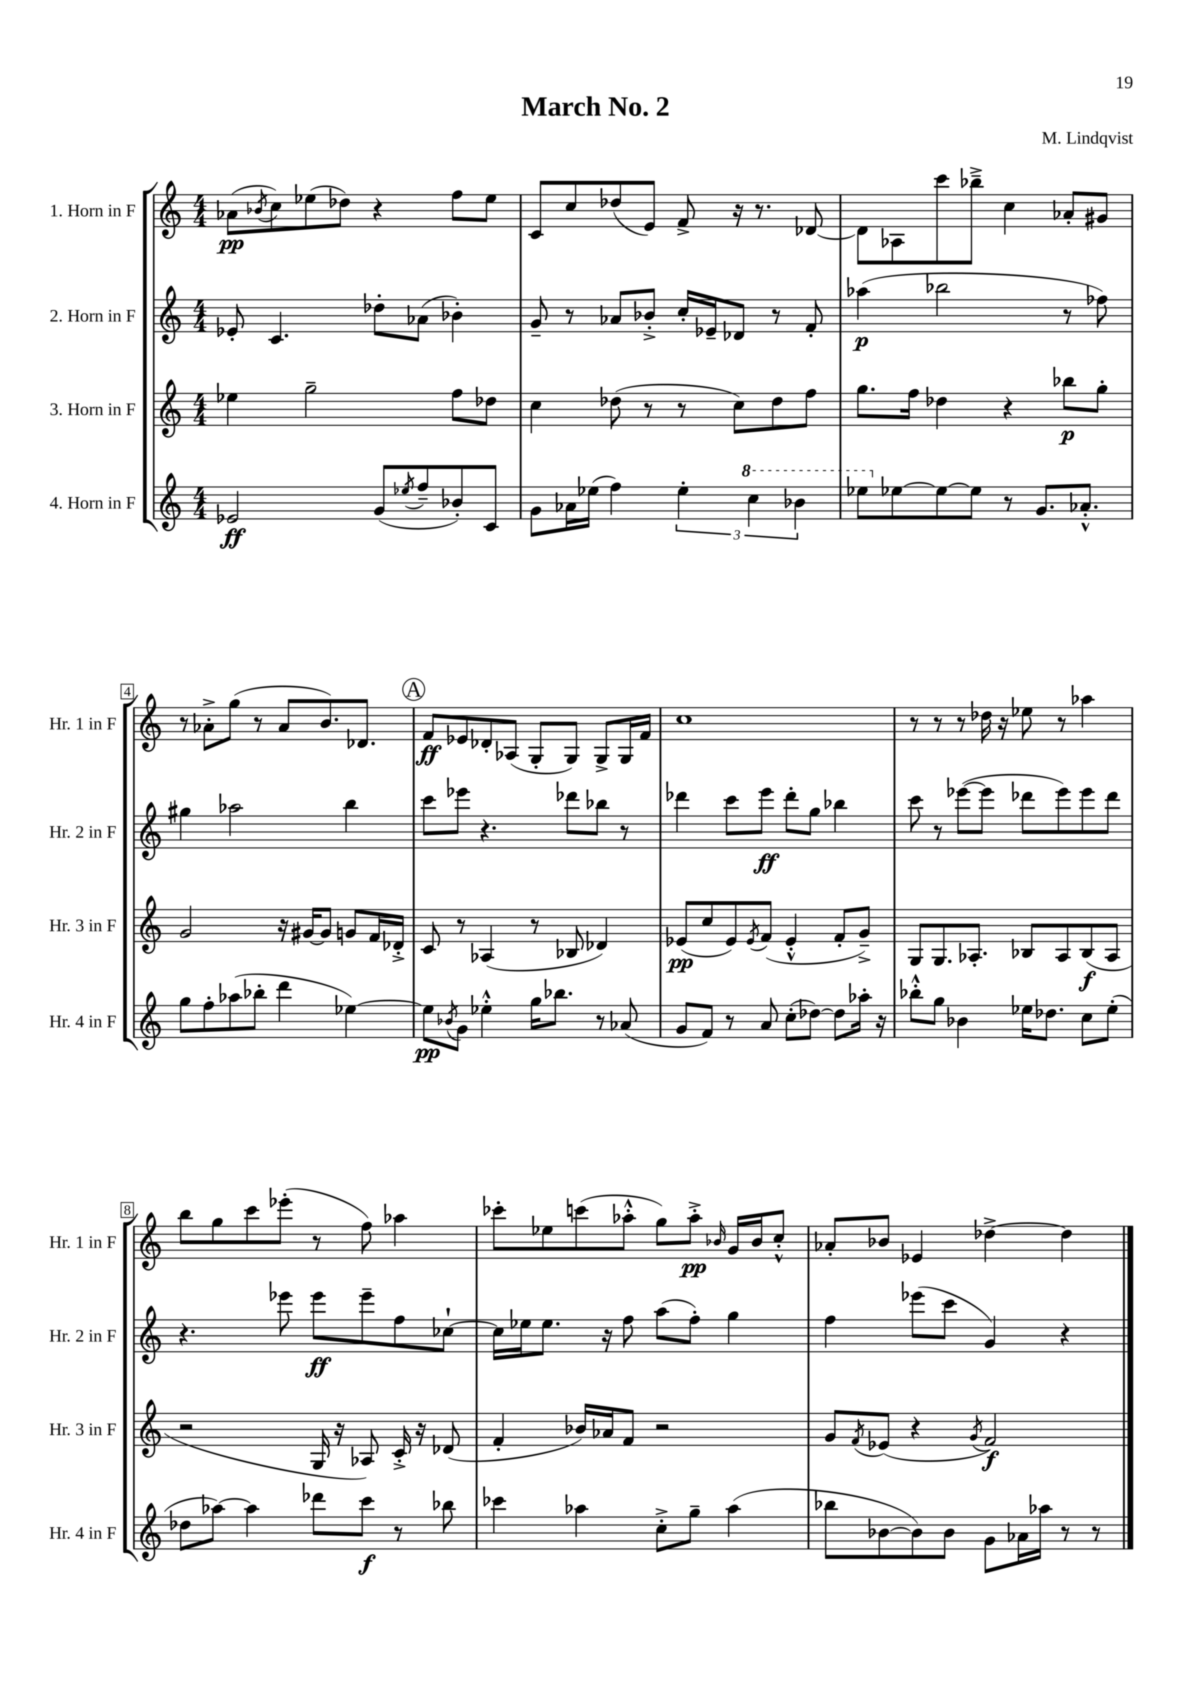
\header { title = "March No. 2" composer = "M. Lindqvist" }
<<
\new StaffGroup <<
\new Staff = "s0" \with { instrumentName = "1. Horn in F" shortInstrumentName = "Hr. 1 in F" } {
    \clef treble \key c \major \numericTimeSignature \time 4/4
    aes'8\pp( \acciaccatura { bes'8 } c''8) ees''8( des''8) r4 f''8 ees''8 |
    c'8 c''8 des''8( e'8) f'8-> r16 r8. des'8~ |
    des'8 aes8 c'''8 bes''8---> c''4 aes'8-. gis'8 |
    r8 aes'8-.-> g''8( r8 aes'8 b'8.) des'8. |
    \mark \markup { \circle "A" } f'8\ff ees'8 des'8-. aes8( g8-. g8) g8-> g16 f'16 |
    c''1 |
    r8 r8 r8 des''16 r16 ees''8 r8 aes''4 |
    b''8 g''8 c'''8 ees'''8-.( r8 f''8) aes''4 |
    ces'''8-. ees''8 c'''8( aes''8-.-^ g''8) aes''8-.->\pp \grace { bes'16 } g'16 bes'16 c''8-.-^ |
    aes'8-. bes'8 ees'4 des''4~-> des''4 \bar "|." |
}
\new Staff = "s1" \with { instrumentName = "2. Horn in F" shortInstrumentName = "Hr. 2 in F" } {
    \clef treble \key c \major \numericTimeSignature \time 4/4
    ees'8-. c'4. des''8-. aes'8( bes'4-.) |
    g'8-- r8 aes'8 bes'8-.-> c''16-. ees'16-- des'8 r8 f'8-. |
    aes''4\p( bes''2 r8 fes''8) |
    gis''4 aes''2 b''4 |
    \mark \markup { \circle "A" } c'''8 ees'''8 r4. des'''8 bes''8 r8 |
    des'''4 c'''8 e'''8\ff des'''8-. g''8 bes''4 |
    c'''8 r8 ees'''8~( ees'''8 des'''8 ees'''8) ees'''8 des'''8 |
    r4. ees'''8 ees'''8\ff ees'''8-- f''8 ces''8~-! |
    ces''16 ees''16 ees''8. r16 f''8 a''8( f''8-.) g''4 |
    f''4 ees'''8( c'''8 g'4) r4 \bar "|." |
}
\new Staff = "s2" \with { instrumentName = "3. Horn in F" shortInstrumentName = "Hr. 3 in F" } {
    \clef treble \key c \major \numericTimeSignature \time 4/4
    ees''4 g''2-- f''8 des''8 |
    c''4 des''8( r8 r8 c''8) des''8 f''8 |
    g''8. f''16 des''4 r4 bes''8\p g''8-. |
    g'2 r16 gis'16~ gis'8 g'8 f'16 des'16-.-> |
    \mark \markup { \circle "A" } c'8 r8 aes4( r8 bes8 des'4) |
    ees'8\pp( c''8 ees'8) \acciaccatura { ees'8 } f'8( ees'4-.-^ f'8-. g'8--->) |
    g8 g8. aes8.-. bes8 aes8 bes8\f( aes8 |
    r2 g16 r16 aes8) c'16-.-> r16 des'8( |
    f'4-. bes'16) aes'16 f'8 r2 |
    g'8 \acciaccatura { f'8 } ees'8( r4 \acciaccatura { g'8 } f'2\f) \bar "|." |
}
\new Staff = "s3" \with { instrumentName = "4. Horn in F" shortInstrumentName = "Hr. 4 in F" } {
    \clef treble \key c \major \numericTimeSignature \time 4/4
    ees'2\ff g'8( \acciaccatura { ees''8 } f''8-- bes'8-.) c'8 |
    g'8 aes'16 ees''16( f''4) \tuplet 3/2 { ees''4-. \ottava #1 c'''4 bes''4 } |
    ees'''8 \ottava #0 ees''8~ ees''8~ ees''8 r8 g'8. aes'8.-.-^ |
    g''8 f''8-. aes''8( bes''8-. d'''4 ees''4~) |
    \mark \markup { \circle "A" } ees''8\pp \acciaccatura { bes'8 } g'8 ees''4-.-^ g''16 bes''8. r8 aes'8( |
    g'8 f'8) r8 a'8 c''8-.( des''8~) des''8 aes''16-. r16 |
    bes''8-.-^ g''8 bes'4 ees''16 des''8. c''8 ees''8-.( |
    des''8 aes''8~) aes''4 des'''8 c'''8\f r8 bes''8 |
    ces'''4 aes''4 c''8-.-> g''8-- aes''4( |
    bes''8 bes'8~ bes'8) bes'8 g'8 aes'16 aes''16 r8 r8 \bar "|." |
}
>>
>>
\layout { \context { \Score \override BarNumber.stencil = #(make-stencil-boxer 0.1 0.3 ly:text-interface::print) } }
